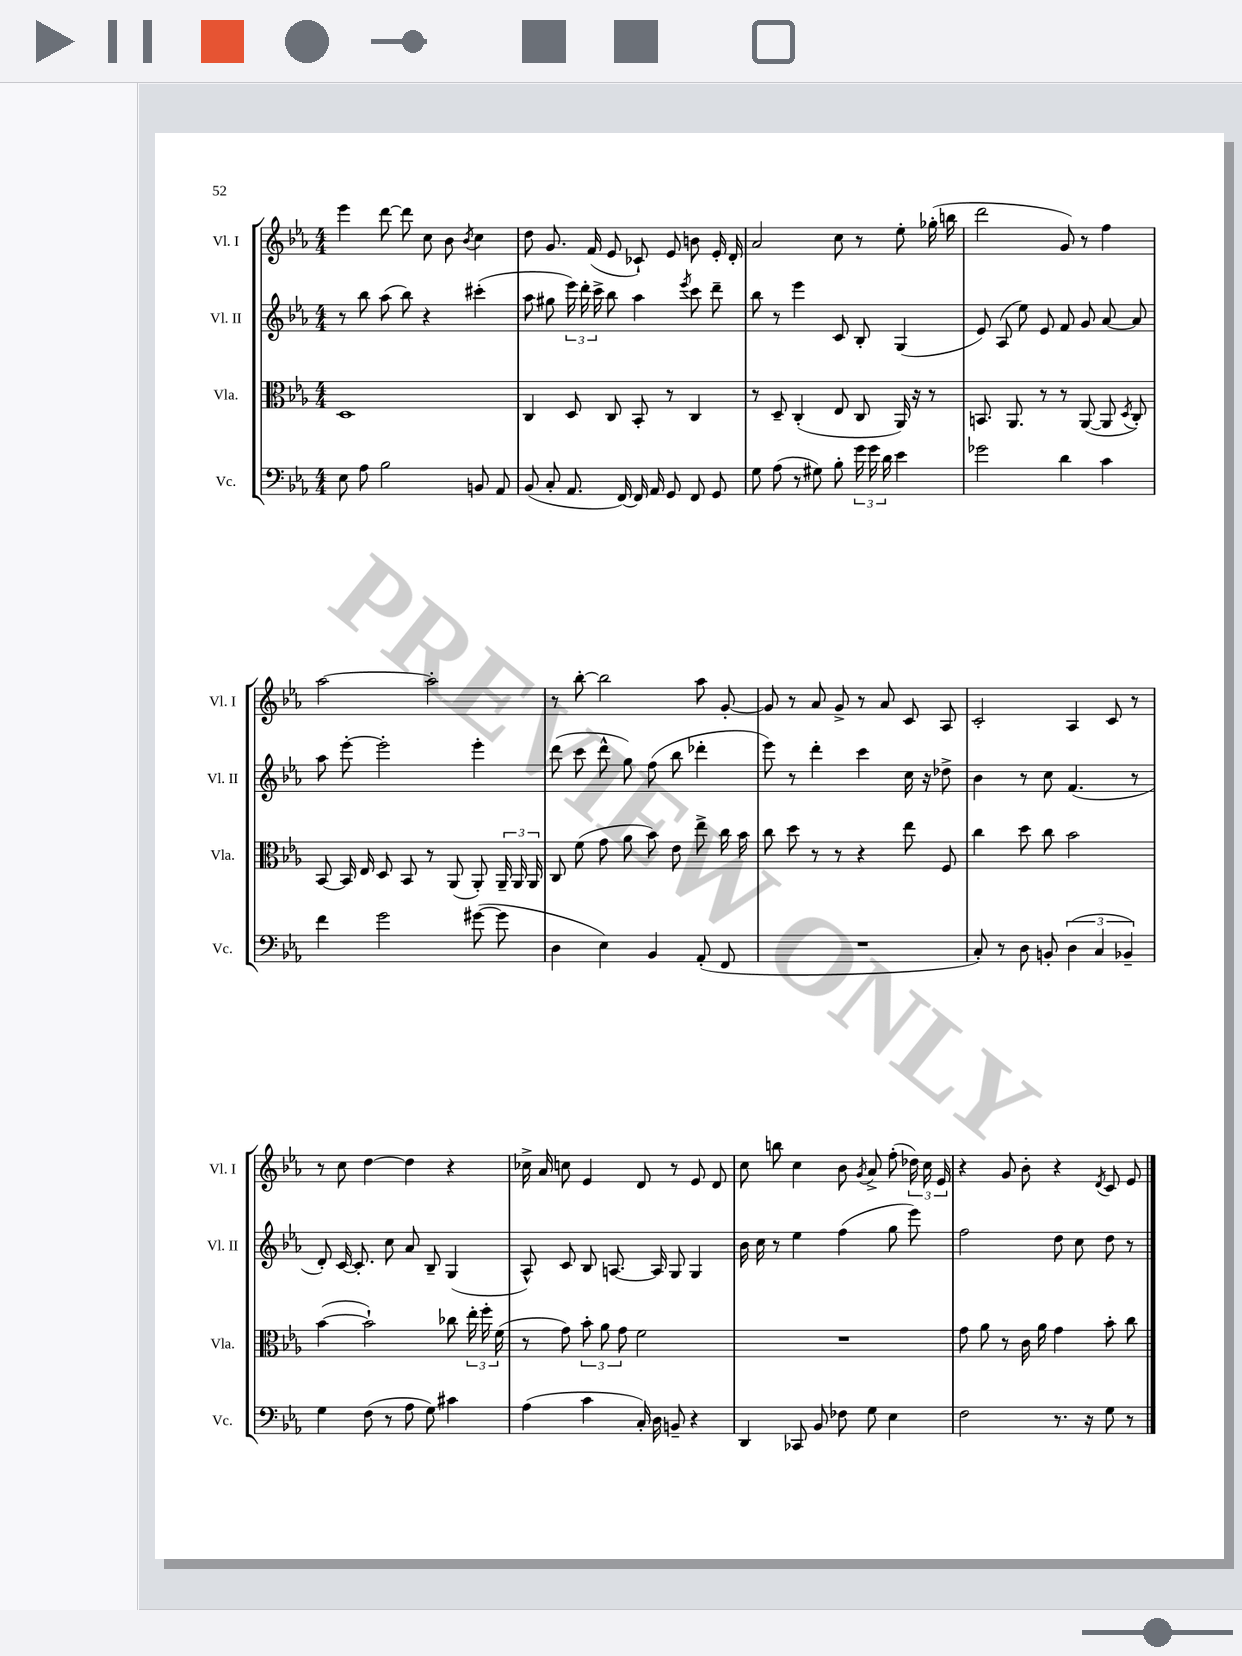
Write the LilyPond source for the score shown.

<<
\new StaffGroup <<
\new Staff = "s0" \with { instrumentName = "Vl. I" shortInstrumentName = "Vl. I" } {
    \clef treble \key ees \major \numericTimeSignature \time 4/4
    \autoBeamOff ees'''4 d'''8~ d'''8 c''8 bes'8 \acciaccatura { bes'8 } c''4 |
    d''8 g'8. f'16( ees'8 ces'8-!) ees'8 b'8 ees'16-. d'16-. |
    aes'2 c''8 r8 ees''8-. ges''16-.( b''16 |
    d'''2 g'8) r8 f''4 |
    aes''2~ aes''2-. |
    r8 bes''8~-. bes''2 aes''8 g'8~-. |
    g'8 r8 aes'8 g'8-> r8 aes'8 c'8 aes8 |
    c'2-. aes4 c'8 r8 |
    r8 c''8 d''4~ d''4 r4 |
    ces''16-> aes'16 c''8 ees'4 d'8 r8 ees'8 d'8 |
    c''8 b''8 c''4 bes'8 \acciaccatura { g'8 } aes'8-> f''8-.( \tuplet 3/2 { des''16) c''16 ees'16 } |
    r4 g'8 bes'8-. r4 \acciaccatura { d'8 } c'8 ees'8 \bar "|." |
}
\new Staff = "s1" \with { instrumentName = "Vl. II" shortInstrumentName = "Vl. II" } {
    \clef treble \key ees \major \numericTimeSignature \time 4/4
    \autoBeamOff r8 bes''8 aes''8( bes''8) r4 cis'''4-.( |
    aes''8 gis''8 \tuplet 3/2 { ees'''16) d'''16-. c'''16-> } bes''8 aes''4 \acciaccatura { ees'''8 } c'''8 d'''8-- |
    bes''8 r8 ees'''4 c'8 bes8-. g4( |
    ees'8) aes8( ees''8) ees'8 f'8 g'8 aes'8~ aes'8 |
    aes''8 ees'''8~-. ees'''2-. ees'''4-. |
    d'''8( c'''8 d'''8-^ g''8) f''8( bes''8 des'''4-. |
    ees'''8) r8 d'''4-. c'''4 c''16 r16 des''8-> |
    bes'4 r8 c''8 f'4.( r8 |
    d'8-.) c'16~ c'8.-. c''8 aes'8 bes8-- g4( |
    aes8-^) c'8 bes8 a8.~ a16 g8 g4 |
    bes'16 c''16 r8 ees''4 f''4( g''8 ees'''8) |
    f''2 d''8 c''8 d''8 r8 \bar "|." |
}
\new Staff = "s2" \with { instrumentName = "Vla." shortInstrumentName = "Vla." } {
    \clef alto \key ees \major \numericTimeSignature \time 4/4
    \autoBeamOff d1 |
    c4 d8 c8 bes,8-. r8 c4 |
    r8 d8-- c4-.( ees8 c8 aes,16) r16 r8 |
    b,8. aes,8. r8 r8 aes,8~( aes,8 \acciaccatura { d8 } c8-.) |
    bes,8~ bes,16 ees16 d8 bes,8 r8 aes,8( aes,8-.) \tuplet 3/2 { aes,16-- aes,16 aes,16 } |
    c8 f'8( g'8 aes'8 bes'8) ees'8 ees''8-> c''16 bes'16 |
    c''8 d''8 r8 r8 r4 ees''8 f8 |
    c''4 d''8 c''8 bes'2 |
    bes'4~( bes'2-!) ces''8 \tuplet 3/2 { ees''16-. f''16-. f'16( } |
    r8 g'8) \tuplet 3/2 { bes'8-. aes'8 g'8 } f'2 |
    R1 |
    g'8 aes'8 r8 c'16 aes'16 g'4 bes'8-. c''8 \bar "|." |
}
\new Staff = "s3" \with { instrumentName = "Vc." shortInstrumentName = "Vc." } {
    \clef bass \key ees \major \numericTimeSignature \time 4/4
    \autoBeamOff ees8 aes8 bes2 b,8 aes,8 |
    bes,8( c8-. aes,8. f,16~) f,16 aes,16 g,8 f,8 g,8 |
    g8 aes8( r8 gis8) bes8-. \tuplet 3/2 { g'16 g'16 d'16 } ees'4 |
    ges'2 d'4 c'4 |
    f'4 g'2 gis'8~( gis'8 |
    d4 ees4) bes,4 aes,8-.( f,8 |
    R1 |
    c8-.) r8 d8 b,8-. \tuplet 3/2 { d4( c4 bes,4--) } |
    g4 f8( r8 aes8 g8) cis'4 |
    aes4( c'4 c16-.) d16 b,8-- r4 |
    d,4 ces,8 bes,8 fes8 g8 ees4 |
    f2 r8. r16 g8 r8 \bar "|." |
}
>>
>>
\layout { \context { \Score \remove "Bar_number_engraver" } }
